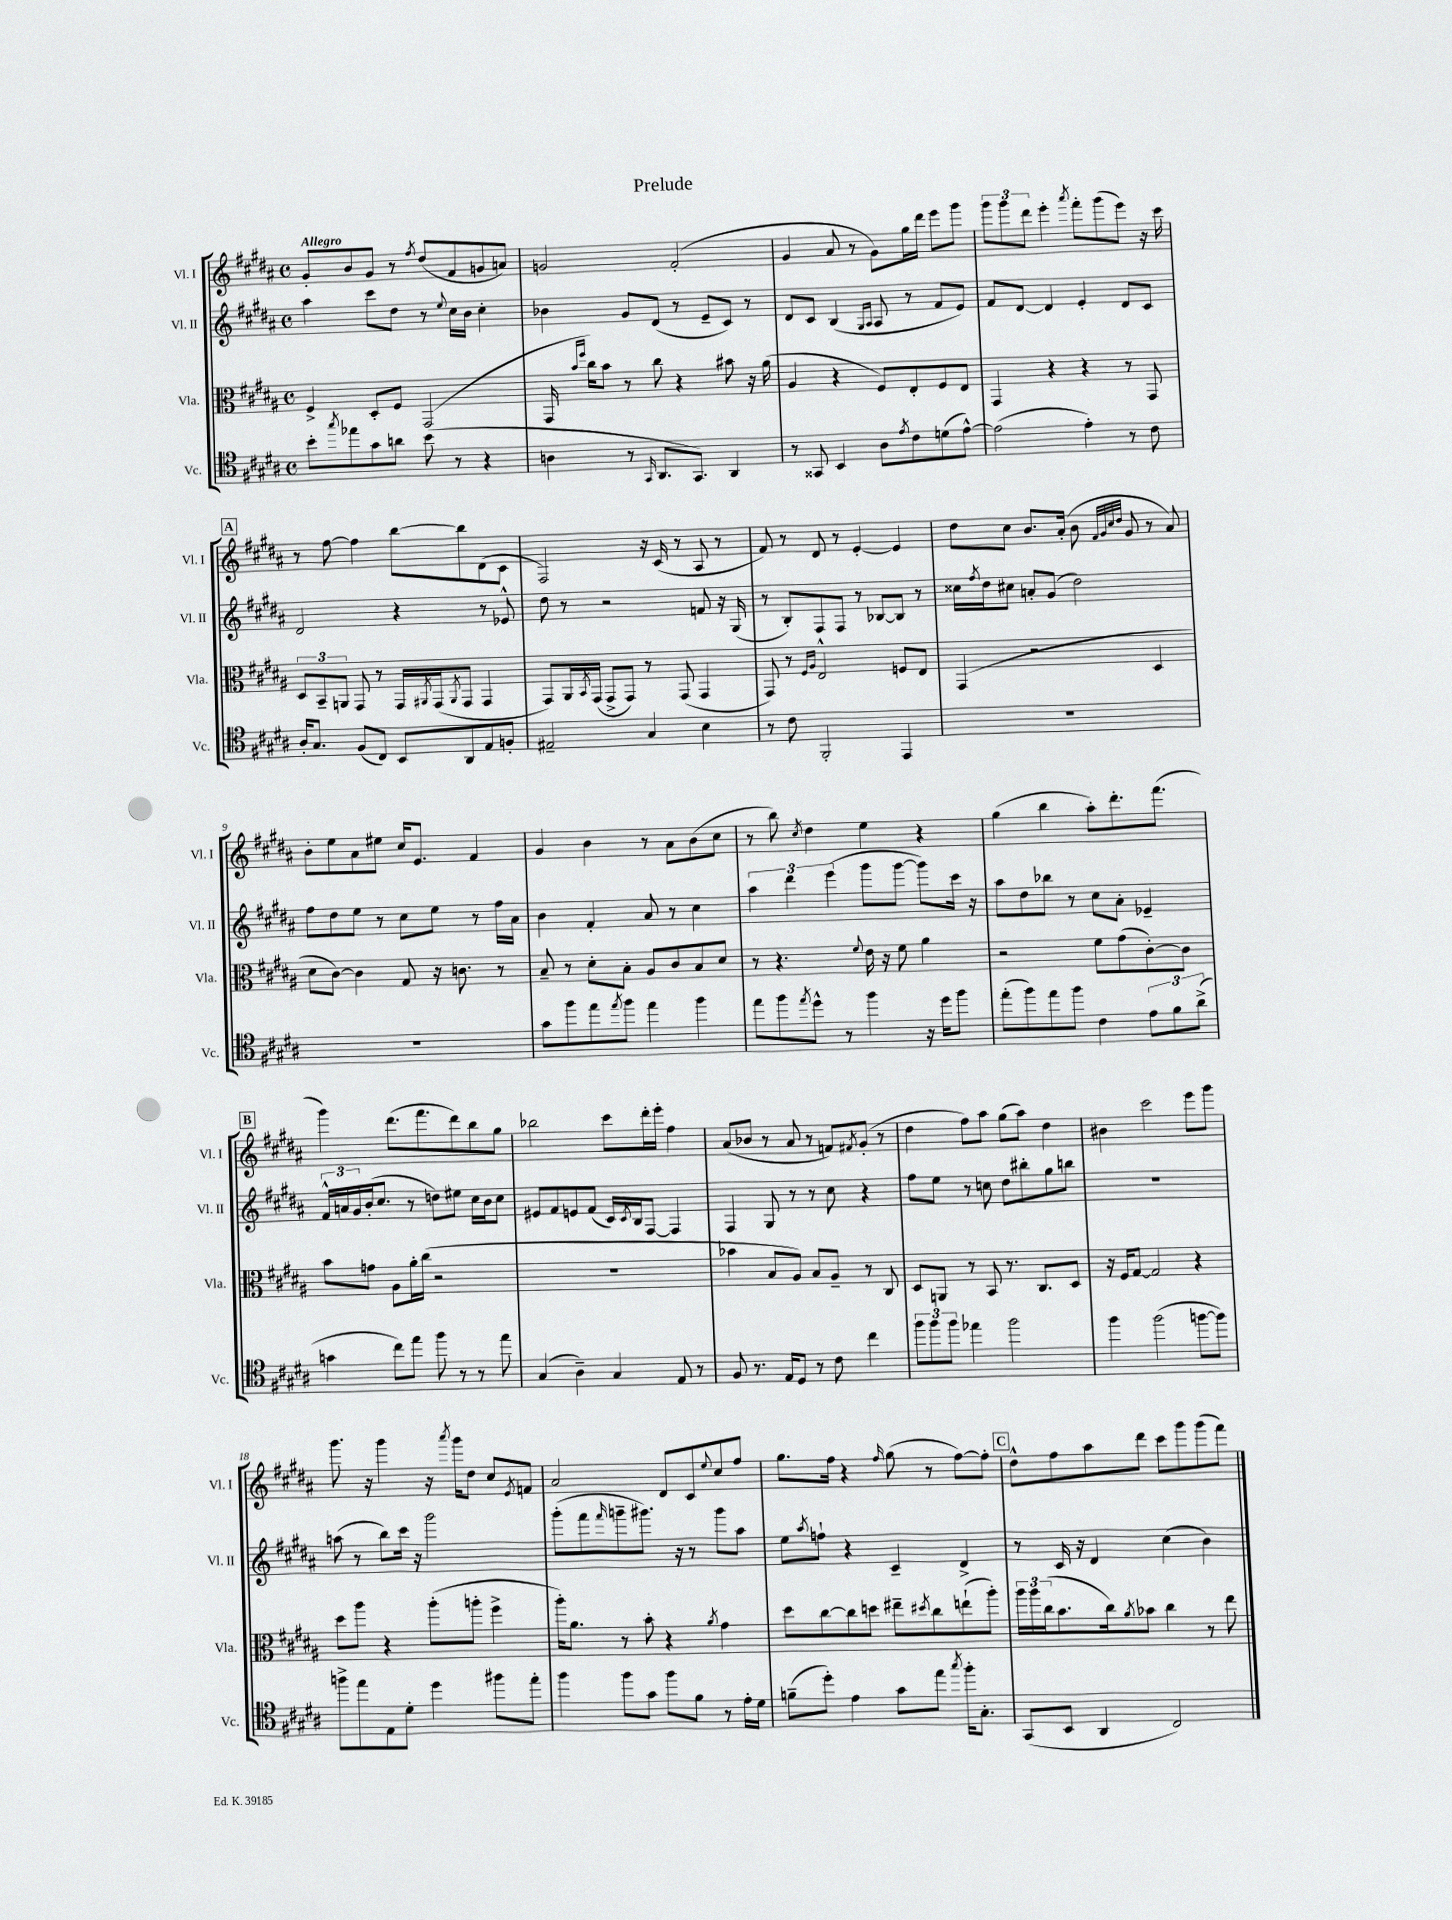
\header { title = "Prelude" }
<<
\new StaffGroup <<
\new Staff = "s0" \with { instrumentName = "Vl. I" shortInstrumentName = "Vl. I" } {
    \clef treble \key b \major \defaultTimeSignature \time 4/4 \tempo "Allegro"
    gis'8-. b'8 gis'8 r8 \acciaccatura { fis''8 } dis''8( fis'8 g'8 a'8) |
    g'2 fis'2-.( |
    gis'4 ais'8 r8 gis'8) gis''16 dis'''16 e'''8 gis'''8 |
    \tuplet 3/2 { gis'''8 gis'''8 dis'''8 } e'''4-. \acciaccatura { ais'''8 } fis'''8-. gis'''8( e'''8) r16 cis'''16 |
    \mark \markup { \box "A" } r8 fis''8~ fis''4 b''8~ b''8 dis'8( cis'8 |
    fis2) r16 cis'16( r8 ais8 r8 |
    fis'8) r8 dis'8 r8 e'4~-. e'4 |
    dis''8 cis''8 b'8. ais'16-.( b'8 \grace { fis'32 gis'32 cis''32 dis''32 } gis'8 r8 ais'8) |
    b'8-. e''8 ais'8 eis''8 cis''16 e'8. fis'4 |
    gis'4 b'4 r8 ais'8 b'8( cis''8 |
    r8 b''8) \acciaccatura { cis''8 } dis''4 e''4 r4 |
    gis''4( b''4 ais''8-.) dis'''8.-. fis'''8.( |
    \mark \markup { \box "B" } gis'''4) dis'''8.( fis'''8. dis'''8) b''8 gis''8 |
    bes''2 cis'''8 dis'''16-. e'''16-. fis''4 |
    ais'8( bes'8 r8 ais'8 r8 f'8) \acciaccatura { fis'8 } gis'8-.( r8 |
    dis''4 fis''8) ais''8 gis''8( ais''8) dis''4 |
    bis'4 cis'''2 e'''8 gis'''8 |
    gis'''8. r16 gis'''4 r16 \acciaccatura { ais'''8 } gis'''16 dis''8 cis''8 \acciaccatura { e'8 } f'8 |
    ais'2 dis'8 cis'8 \appoggiatura { e''8 } cis''8 fis''8 |
    gis''8. fis''16 r4 \grace { fis''16 } gis''8( r8 fis''8~) fis''8-. |
    \mark \markup { \box "C" } dis''8-^ fis''8 ais''8 dis'''8 cis'''8 gis'''8 gis'''8( fis'''8) \bar "|." |
}
\new Staff = "s1" \with { instrumentName = "Vl. II" shortInstrumentName = "Vl. II" } {
    \clef treble \key b \major \defaultTimeSignature \time 4/4
    ais''4 cis'''8 dis''8 r8 \appoggiatura { e''8 } cis''16 b'16 cis''4-. |
    bes'4 gis'8 dis'8( r8 e'8-- cis'8) r8 |
    dis'8 cis'8 b4( \grace { gis16 ais16 } ais8 r8 fis'8 e'8) |
    fis'8 dis'8~ dis'4 e'4-. dis'8 cis'8 |
    \mark \markup { \box "A" } dis'2 r4 r8 ees'8-^ |
    dis''8 r8 r2 f'8 r16 gis16( |
    r8 b8-.) fis8 fis8 r8 bes8~ bes8 r8 |
    cisis''16 \acciaccatura { fis''8 } dis''16 cis''8 a'8-. gis'8( dis''2) |
    fis''8 dis''8 e''8 r8 cis''8 e''8 r8 fis''16 ais'16 |
    b'4 fis'4-. ais'8 r8 cis''4 |
    \tuplet 3/2 { ais''4 dis'''4 e'''4( } gis'''8 gis'''8~ gis'''8) cis'''16 r16 |
    ais''8 dis''8 bes''8 r8 cis''8 ais'8-. ees'4-- |
    \mark \markup { \box "B" } \tuplet 3/2 { fis'16-^ a'16 gis'16 } b'16-.( cis''8. r8 d''8) eis''8 cis''16 b'16 cis''8 |
    eis'8 fis'8 e'8 fis'8( cis'16) \acciaccatura { cis'8 } b16 fis8~ fis4 |
    fis4 gis8 r8 r8 cis''8 r4 |
    fis''8 e''8 r8 c''8 dis''8 bis''8-. gis''8 b''8 |
    R1 |
    a''8( r8 b''8) cis'''16 r16 gis'''2 |
    gis'''8-.( fis'''8 \grace { fis'''16 } g'''8-- gis'''8.) r16 r8 gis'''8 ais''8 |
    e''8 \acciaccatura { ais''8 } f''8-! r4 cis'4-- dis'4-> |
    \mark \markup { \box "C" } r8 cis'16 r16 dis'4 cis''4( b'4) \bar "|." |
}
\new Staff = "s2" \with { instrumentName = "Vla." shortInstrumentName = "Vla." } {
    \clef alto \key b \major \defaultTimeSignature \time 4/4
    fis4-> dis8-. fis8 gis,2( |
    gis,16 \grace { b'16 fis''16 } cis''16) b'8 r8 cis''8 r4 bis'8 r16 ais'16( |
    ais4 r4 fis8) e8-. fis8 e8 |
    gis,4 r4 r4 r8 gis,8 |
    \mark \markup { \box "A" } \tuplet 3/2 { dis8 b,8-- a,8 } gis,8 r8 gis,16 \acciaccatura { ais,8 } gis,16( \acciaccatura { ais,8 } gis,8 gis,4 |
    gis,8) ais,16 \acciaccatura { b,8 } gis,16( gis,8-> gis,8) r8 gis,8( gis,4 |
    gis,8) r8 \grace { fis16 ais16 } e2-^ f8 e8 |
    gis,4( r2 dis4 |
    dis'8 cis'8~) cis'4 gis8 r16 c'8. r8 |
    b8-- r8 dis'8-. b8-. ais8 cis'8 b8 dis'8 |
    r8 r4. \appoggiatura { fis'8 } e'16 r16 fis'8 ais'4 |
    r2 fis'8 gis'8( cis'8~-.) cis'8 |
    \mark \markup { \box "B" } b'8 g'8 ais8 ais'16-. cis''16( r2 |
    R1 |
    bes'4 b8 ais8) b8 ais8-- r8 cis8 |
    dis8 a,8 r8 b,8 r8. cis8. dis8 |
    r16 fis16 gis8~ gis2 r4 |
    dis''8 ais''8 r4 ais''8-.( a''8-. fis''4-> |
    ais''16-.) ais'8. r8 b'8-. r4 \acciaccatura { ais'8 } gis'4 |
    dis''8 cis''8~ cis''8 d''8 eis''8-- \acciaccatura { dis''8 } cis''8 e''8-!( ais''8-.) |
    \mark \markup { \box "C" } \tuplet 3/2 { ais''16 ais''16 cis''16( } b'8. cis''16) \acciaccatura { ais'8 } bes'8 cis''4 r8 e''8 \bar "|." |
}
\new Staff = "s3" \with { instrumentName = "Vc." shortInstrumentName = "Vc." } {
    \clef tenor \key b \major \defaultTimeSignature \time 4/4
    b'8-. \acciaccatura { gis''8 } ees''8 gis'8 a'8 b'8( r8 r4 |
    a4 r8 \grace { gis,16 } ais,8. gis,8.) ais,4 |
    r8 gisis,8 b,4 ais8 \acciaccatura { e'8 } cis'8 d'8( e'8~-^) |
    e'2( e'4-.) r8 cis'8 |
    \mark \markup { \box "A" } ais16-. gis8. fis8( cis8) b,8 ais,8 e8 f8-. |
    eis2-- gis4 b4 |
    r8 cis'8 fis,2-. e,4 |
    R1 |
    R1 |
    gis'8 fis''8 e''8 \acciaccatura { e''8 } fis''8 e''4 fis''4 |
    e''8 fis''8 \acciaccatura { e''8 } dis''8-^ r8 fis''4 r16 dis''16 fis''8 |
    e''8-.( fis''8) e''8 fis''8 cis'4 \tuplet 3/2 { e'8 fis'8 ais'8->( } |
    \mark \markup { \box "B" } g'4 cis''8) e''8 fis''8 r8 r8 e''8 |
    gis4( ais4--) gis4 e8 r8 |
    fis8 r8. e16 dis8 r8 cis'8 cis''4 |
    \tuplet 3/2 { fis''8 fis''8 fis''8 } ees''4 fis''2 |
    fis''4 fis''2( f''8~ f''8) |
    f''8-> e''8 e8 dis'8-. dis''4 fis''8 e''8-. |
    fis''4 fis''8 gis'8 fis''8 fis'8 r8 e'16-. dis'16 |
    f'8--( dis''8-.) e'4 gis'8 e''8 \acciaccatura { gis''8 } fis''16-. gis8.-. |
    \mark \markup { \box "C" } gis,8( b,8 ais,4 cis2) \bar "|." |
}
>>
>>
